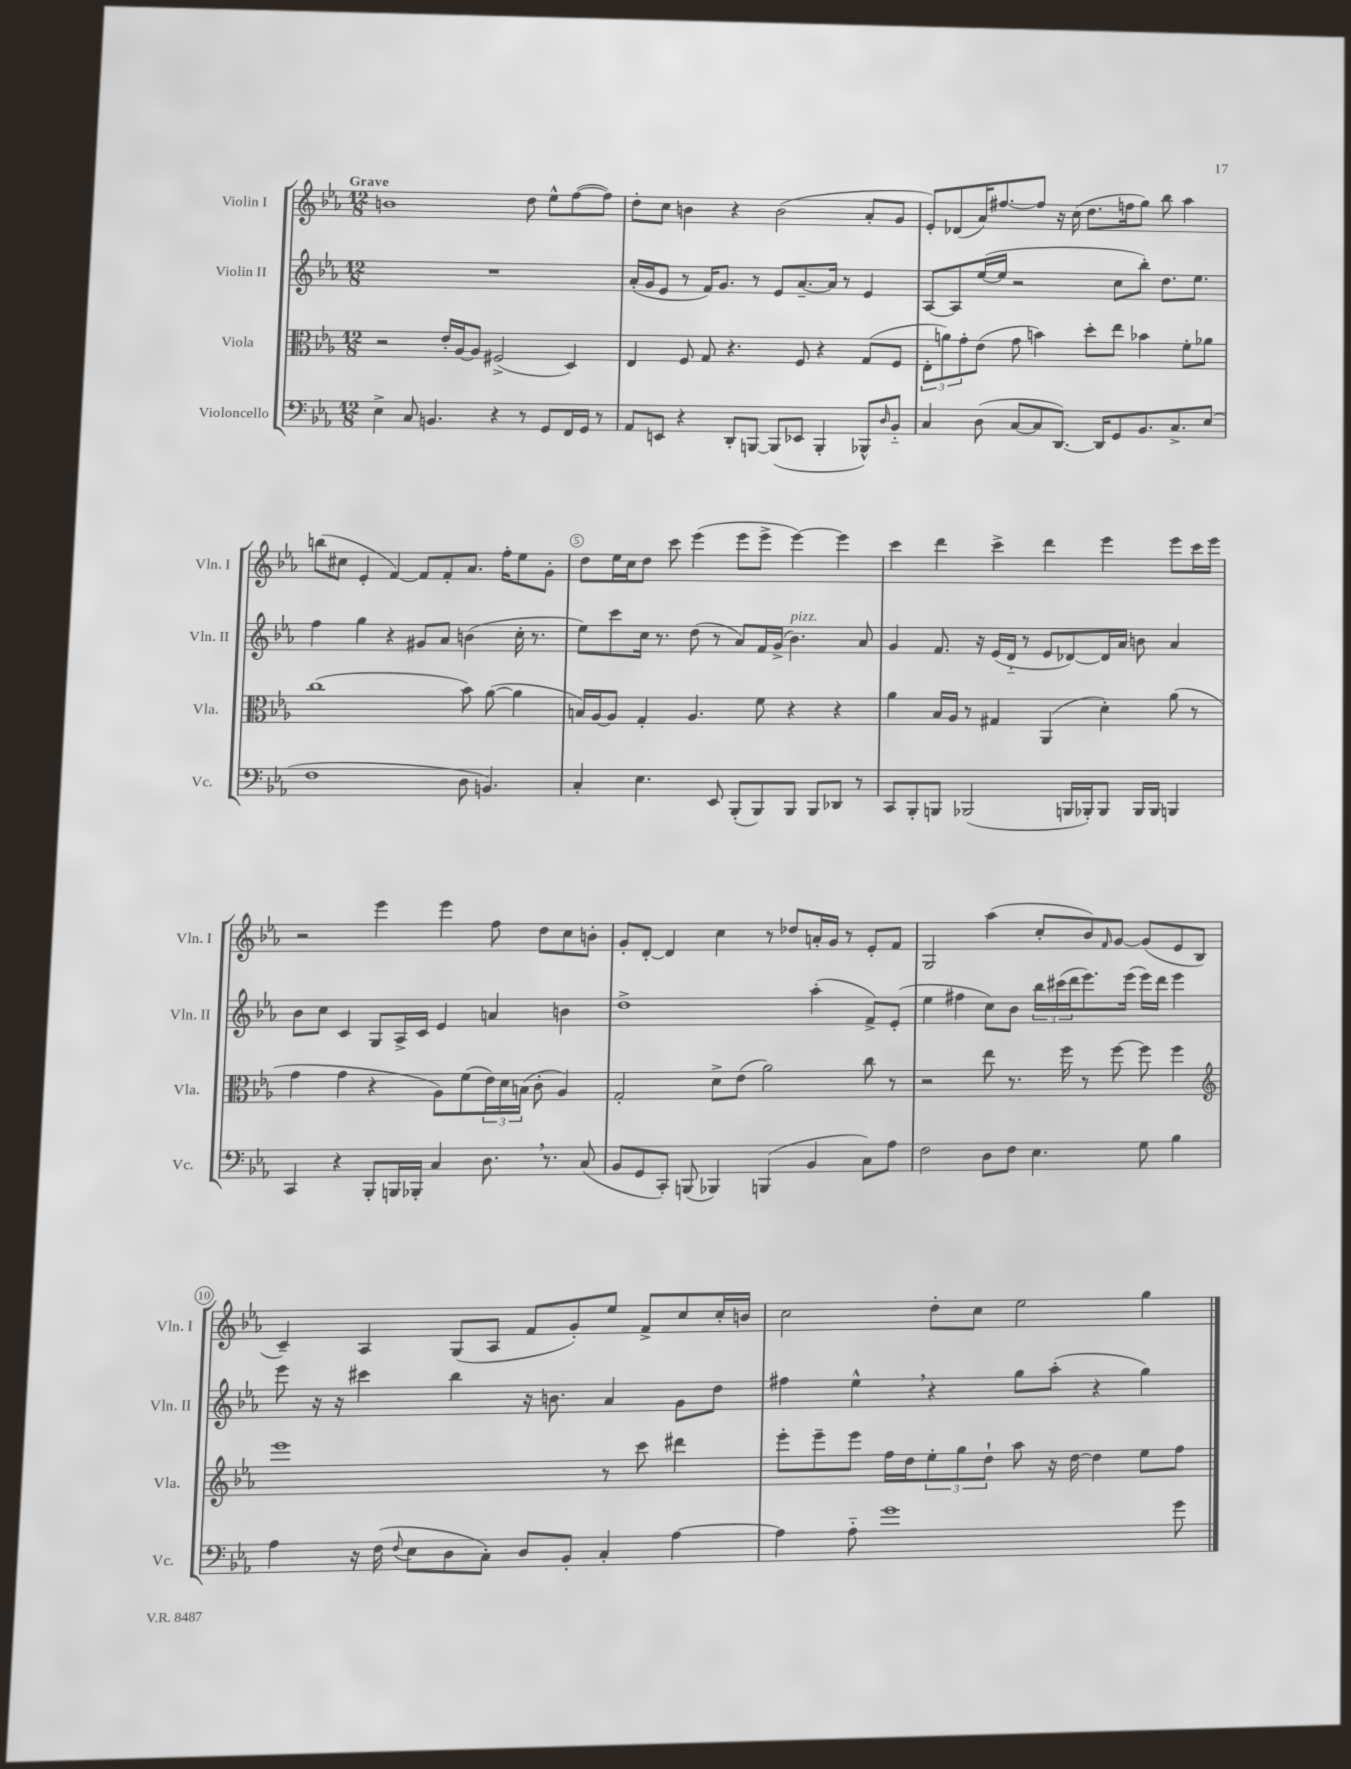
<<
\new StaffGroup <<
\new Staff = "s0" \with { instrumentName = "Violin I" shortInstrumentName = "Vln. I" } {
    \clef treble \key ees \major \numericTimeSignature \time 12/8 \tempo "Grave"
    b'1 d''8 ees''8-^ f''8~( f''8) |
    d''8-. c''8 b'4 r4 b'2( aes'8-. g'8 |
    ees'8-.) des'8( aes'16) fis''8.~ fis''8 r16 c''16( d''8. f''16 g''8) bes''8 aes''4 |
    b''8( cis''8 ees'4-. f'4~) f'8 f'8-. aes'8. f''16-. ees''8 g'8-. |
    d''8 ees''16 c''16 d''8 c'''8 ees'''4( ees'''8 ees'''8-> ees'''4~) ees'''4 |
    c'''4 d'''4 c'''4-> d'''4 ees'''4 ees'''8 c'''16 ees'''16 |
    r2 ees'''4 ees'''4 f''8 d''8 c''8 b'8-. |
    g'8-. d'8~-. d'4 c''4 r8 des''8 a'16-. g'16 r8 ees'8-. f'8 |
    g2 aes''4( c''8-. bes'8) \grace { f'16 } g'8~ g'8( ees'8 bes8 |
    c'4--) aes4 g8( aes8 f'8 g'8-.) ees''8 f'8-> c''8 c''16-. b'16 |
    c''2 d''8-. c''8 ees''2 g''4 \bar "|." |
}
\new Staff = "s1" \with { instrumentName = "Violin II" shortInstrumentName = "Vln. II" } {
    \clef treble \key ees \major \numericTimeSignature \time 12/8
    R1. |
    aes'16-.( g'16 ees'8 r8 f'16) g'8. r8 ees'8 aes'8.~-- aes'16 r8 ees'4 |
    aes8~ aes8 ees''16~( ees''16 r2 c''8 bes''8-.) d''8. ees''8. |
    f''4 g''4 r4 gis'8 aes'8 b'4( c''16-. r8. |
    ees''8) c'''8 c''16 r8. d''8( r8 aes'8) f'16 g'16->( bes'4.^\markup { \italic "pizz." }) aes'8 |
    g'4 f'8. r16 ees'16( d'16-_ r8 ees'8 des'8~) des'16 aes'16 b'8 aes'4 |
    bes'8 c''8 c'4 g8 aes16-> c'16 ees'4 a'4 b'4 |
    d''1-> aes''4-.( f'8->) ees'8-.( |
    ees''4 fis''4 c''8) bes'8 \tuplet 3/2 { bes''16 cis'''16( d'''16 } ees'''8.) ees'''16( ees'''16) d'''16 ees'''4 |
    ees'''8 r16 r16 cis'''4 bes''4 r16 b'8. aes'4 g'8 d''8 |
    fis''4 ees''4-^ \breathe r4 g''8 aes''8-.( r4 g''4) \bar "|." |
}
\new Staff = "s2" \with { instrumentName = "Viola" shortInstrumentName = "Vla." } {
    \clef alto \key ees \major \numericTimeSignature \time 12/8
    r2 ees'16-. aes16~ aes8 fis2->( d4) |
    ees4 f8 g8 r4. f8 r4 g8( f8 |
    \tuplet 3/2 { ees8-. a'8) g'8-. } ees'8( g'8 b'4) d''8-. ees''8 bes'4 f'8-. aes'8 |
    c''1( bes'8) aes'8~( aes'4 |
    b16) aes16~ aes8 g4-. aes4. f'8 r4 r4 |
    aes'4 bes16 aes16 r8 gis4 aes,4( d'4-.) aes'8( r8 |
    g'4 g'4 r4 aes8) f'8( \tuplet 3/2 { ees'16) d'16 b16( } c'8-. aes4) |
    g2-. d'8-> ees'8( aes'2) c''8 r8 |
    r2 ees''8 r8. f''16 r8 f''8~ f''8 f''4 |
    \clef treble ees'''1 r8 c'''8 dis'''4 |
    ees'''8-. ees'''8-- ees'''8 f''16 d''16 \tuplet 3/2 { ees''8-. g''8 d''8-! } aes''8 r16 d''16~ d''4 ees''8 f''8 \bar "|." |
}
\new Staff = "s3" \with { instrumentName = "Violoncello" shortInstrumentName = "Vc." } {
    \clef bass \key ees \major \numericTimeSignature \time 12/8
    ees4-> c8 b,4. r4 r8 g,8 f,16 g,16 r8 |
    aes,8 e,8 r4 d,8-. b,,8~ b,,8( ees,8 b,,4-. bes,,8-^) \grace { d16 } bes,8-_ |
    c4 d8( c8~ c8 d,8.~) d,16 g,8 bes,8. c8.-> ees8( |
    f1 d8 b,4.) |
    c4-. ees4. ees,8 bes,,8-.( bes,,8) bes,,8 bes,,8 des,8 r8 |
    c,8 bes,,8-. b,,8 bes,,2( b,,16 bes,,16-.) bes,,8 bes,,16 bes,,16 b,,4 |
    c,4 r4 bes,,8-. b,,16 bes,,16-. c4 d8. \breathe r8. c8( |
    bes,8 g,8 c,8-.) b,,8( bes,,4) b,,4( bes,4 c8) aes8 |
    f2 d8 f8 ees4. g8 bes4 |
    aes4 r16 f16( \appoggiatura { f8 } ees8 d8 c8-.) d8 bes,8-. c4-. aes4~ |
    aes4 aes8-_ g'1 g'8 \bar "|." |
}
>>
>>
\layout { \context { \Score \override BarNumber.break-visibility = ##(#f #t #t) barNumberVisibility = #(every-nth-bar-number-visible 5) \override BarNumber.stencil = #(make-stencil-circler 0.1 0.3 ly:text-interface::print) } }
